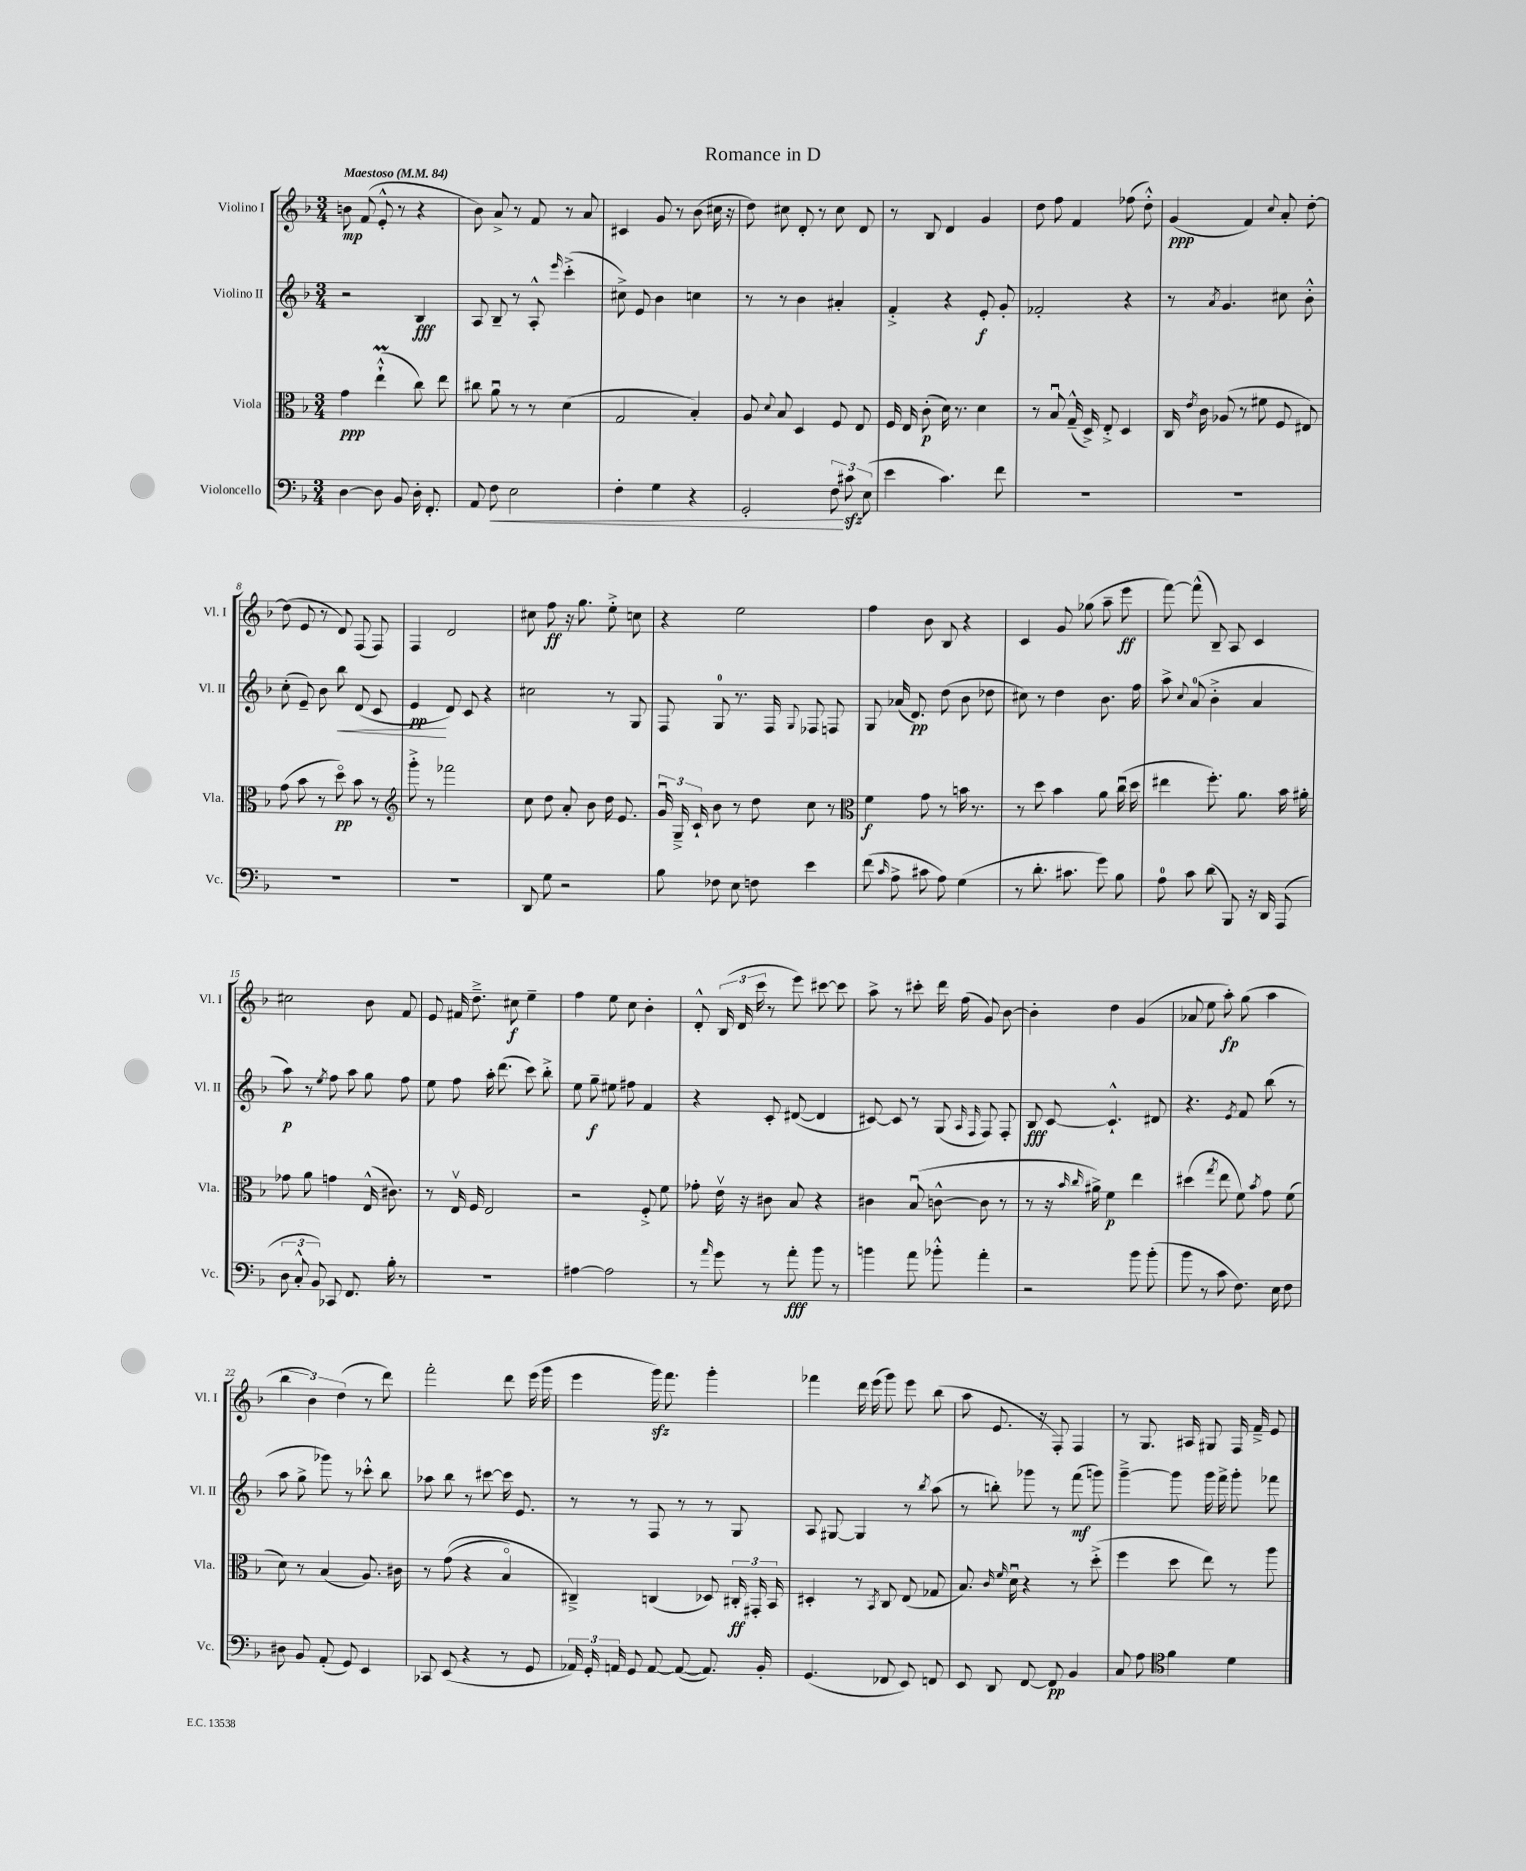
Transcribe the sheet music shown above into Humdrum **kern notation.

**kern	**kern	**kern	**kern
*staff4	*staff3	*staff2	*staff1
*clefF4	*clefC3	*clefG2	*clefG2
*k[b-]	*k[b-]	*k[b-]	*k[b-]
*M3/4	*M3/4	*M3/4	*M3/4
*MM84	*MM84	*MM84	*MM84
[4D	4g	2r	8b
.	.	.	(8f
8D]	(4ee`^^	.	8e'^^
8BB-	.	.	8r
16D'	8cc)	4B-	4r
8.FF'	.	.	.
.	8ee	.	.
=	=	=	=
8AA	8cc#	8A	8b-)
8F	8au	8B-~	8a^
2E	8r	8r	8r
.	8r	8A'^^	8f
.	.	16qqeee	.
.	(4d	(4ccc'^	8r
.	.	.	8a
=	=	=	=
4F'	2G	8cc#^)	4c#
.	.	8e	.
4G	.	4b-	8g
.	.	.	8r
4r	4B-')	4cc	(8b-
.	.	.	16cc#
.	.	.	16r
=	=	=	=
2GG'	8A	8r	8dd)
.	8qqd	.	.
.	8B-	8r	8cc#
.	4D	4b-	8d'
.	.	.	8r
12F	8F	4a#'	8cc#
12c#	.	.	.
.	8E	.	8d
(12E	.	.	.
=	=	=	=
4e	16F	4f'^	8r
.	16E	.	.
.	(8c'	.	8B-
4.c)	16d)	4r	4d
.	8.r	.	.
.	4d	8e'	4g
8f	.	8g'	.
=	=	=	=
2.r	8r	2f-'	8dd
.	8B-u	.	8ff
.	(16G~^^	.	4f
.	16D^)	.	.
.	8E'^	.	.
.	4D	4r	(8ff-
.	.	.	8dd'^^)
=	=	=	=
2.r	16C	8r	(4g
.	8qe	.	.
.	16c	.	.
.	.	8qa	.
.	(8A-	4.g	.
.	8r	.	4f)
.	8f#	.	.
.	.	.	8qqcc
.	8F	8cc#	8a'
.	8E#)	8b-'^^	[8dd'
=	=	=	=
2.r	(8g	(8cc'	(8dd]
.	8b-	8e~)	8e
.	8r	8b-	8r
.	8ddo)	8bb-	8d)
.	8b-	(8d	(8F
.	8r	8c	8F)
=	=	=	=
*	*clefG2	*	*
2.r	8ggg'^	4e	4F
.	8r	.	.
.	2fff-	8d)	2d
.	.	8c	.
.	.	4r	.
=	=	=	=
8DD	8cc	2cc#	8cc#
8G	8dd	.	8ff
2r	8a'	.	16r
.	.	.	8.gg
.	8b-	.	.
.	16dd	8r	8ee'^
.	8.e	.	.
.	.	8G	8cc
=	=	=	=
8B-	24gu	8F	4r
.	24G~^	.	.
.	24c`	.	.
8F-	8b-	8G	.
8E	8r	8.r	2ee
8F	8dd	.	.
.	.	16F	.
.	.	8qqG	.
4e	8cc	8F-	.
.	8r	8F	.
=	=	=	=
*	*clefC3	*	*
(8f	4f	8G	4ff
16qqc	.	.	.
8A^	.	(16a-	.
.	.	8.d)	.
8c#	8g	.	8b-
8A)	8r	(8dd	8B-
(4G	16b	8b-	4r
.	8.r	.	.
.	.	8dd-	.
=	=	=	=
8r	8r	8cc#)	4c
8.d'	8dd	8r	.
.	4b-	4dd	8g
8.c#	.	.	.
.	.	.	(8gg-
8g)	8a	8.b-	8aa~
8B-	(16ccu	.	8eee
.	16dd	16ff	.
=	=	=	=
8A	4ee#	8aa^	[8fff)
.	.	8qqcc	.
8c	.	(8a	(8fff^^]
(8d	8.ff')	4b-'^	8B-~)
8BBB-)	.	.	8A
.	8.a	.	.
16r	.	4a	4c
16DD	.	.	.
(8AAA	16b-	.	.
.	16a#'	.	.
=	=	=	=
12D	8g-	8aa)	2cc#
12C'^^	.	.	.
.	8a	8r	.
12BB-)	.	.	.
.	.	8qee	.
8CC-	4g	8ff	.
8.FF	.	8aa	.
.	(16E^^	8gg	8b-
16B-'	8.c#)	.	.
8r	.	8ff	8f
=	=	=	=
2.r	8r	8ee	8e
.	16Ev	8ff	16f#
.	16F	.	8.dd~^
.	2E	16aa'	.
.	.	(8.ddd	.
.	.	.	8cc#
.	.	8ccc)	4ee~
.	.	8bb-'^	.
=	=	=	=
[4A#	2r	8ee	4ff
.	.	8gg~	.
2A#]	.	8ee#	8ee
.	.	8ff#	8cc
.	8F'^	4f	4b-'
.	8f	.	.
=	=	=	=
8r	8g-'	4r	8d'^^
16qqa	.	.	.
8g	16ev	.	(24B-
.	.	.	24d
.	16r	.	.
.	.	.	24ccc
8r	8c#	8c'	8r
8a'	8B-	([8d#	8eee)
8b-	4r	4d#]	[8ccc#
8r	.	.	8ccc#]
=	=	=	=
4b	4c#	[8c#)	8aa^
.	.	8c#]	8r
8a	(8B-u	8r	8ccc#'
8b-'^^	[8c^^	(8G	16ddd
.	.	.	(16ff
.	.	16qqA	.
.	.	16qqF	.
4a'	8c]	8F)	8g)
.	8r	8F'	[8b-
=	=	=	=
2r	8r	8B-	4b-']
.	16r	[8c	.
.	16qqb-	.	.
.	16qqcc	.	.
.	16a#^)	.	.
.	4f	4.c`^^]	4dd
8b-	4ee	.	(4g
(8b-'	.	8d#	.
=	=	=	=
8b-	(4dd#	4.r	8a-
8r	.	.	8ee
.	8qgg	.	.
8c	8ee	.	8aa')
.	.	8qe	.
8.F)	8f)	8f	(8gg
.	8qb-	.	.
.	8g	(8bb-	4aa
16E	.	.	.
8F	(8f	8r	.
=	=	=	=
8D#	8d)	8aa	6bb-
8BB-	8r	8gg^	.
.	.	.	6b-)
(8AA'	(4B-	8ggg-)	.
.	.	.	(6dd
8GG)	.	8r	.
4EE	8.A)	8ccc-'^^	8r
.	.	8bb-	8ddd)
.	16c#	.	.
=	=	=	=
8CC-	8r	8aa-	2fff'
(8EE	&((8g	8bb-	.
4r	4r	8r	.
.	.	[8ccc#	.
8r	4B-o)	16ccc#]	8ddd
.	.	8.e	.
8GG	.	.	(16eee
.	.	.	16ggg
=	=	=	=
24AA-)	4C#~^&)	8r	4eee
24GG'	.	.	.
24AA	.	.	.
8GG	.	8r	.
[8AA	(4C	8F	16ggg)
.	.	.	8.fff
(8AA_	.	8r	.
8.AA])	8D-)	8r	4ggg'
.	24C#'	8G	.
.	24GG#'	.	.
16BB-'	.	.	.
.	24BB-	.	.
=	=	=	=
(4.GG	4D#'	8A	4fff-
.	.	[8G#	.
.	8r	4G#]	16ddd
.	.	.	(16eee
.	8qBB-	.	.
8FF-	8C	.	8ggg)
8EE)	(8E	8r	8eee
.	.	8qbb-	.
8FF	8G-	(8aa	(8bb-
=	=	=	=
8EE	8.B-)	8r	8aa
8DD	.	8bb')	8.e
.	16qqc	.	.
.	16qqf	.	.
.	16du	.	.
[8FF	4r	8ggg-	.
.	.	.	16r
8FF]	.	8r	8F')
4BB-	8r	(8fff	4F
.	(8dd'^	8ggg)	.
=	=	=	=
8C	4ff	[4ggg~^	8r
8A	.	.	8.G
*clefC4	*	*	*
4f	8dd	8ggg]	.
.	.	.	16A#
.	8ee)	16ggg	8G#
.	.	16fff^	.
4d	8r	8ggg'	16F
.	.	.	16f~^
.	8aa	8fff-	8e
==	==	==	==
*-	*-	*-	*-
